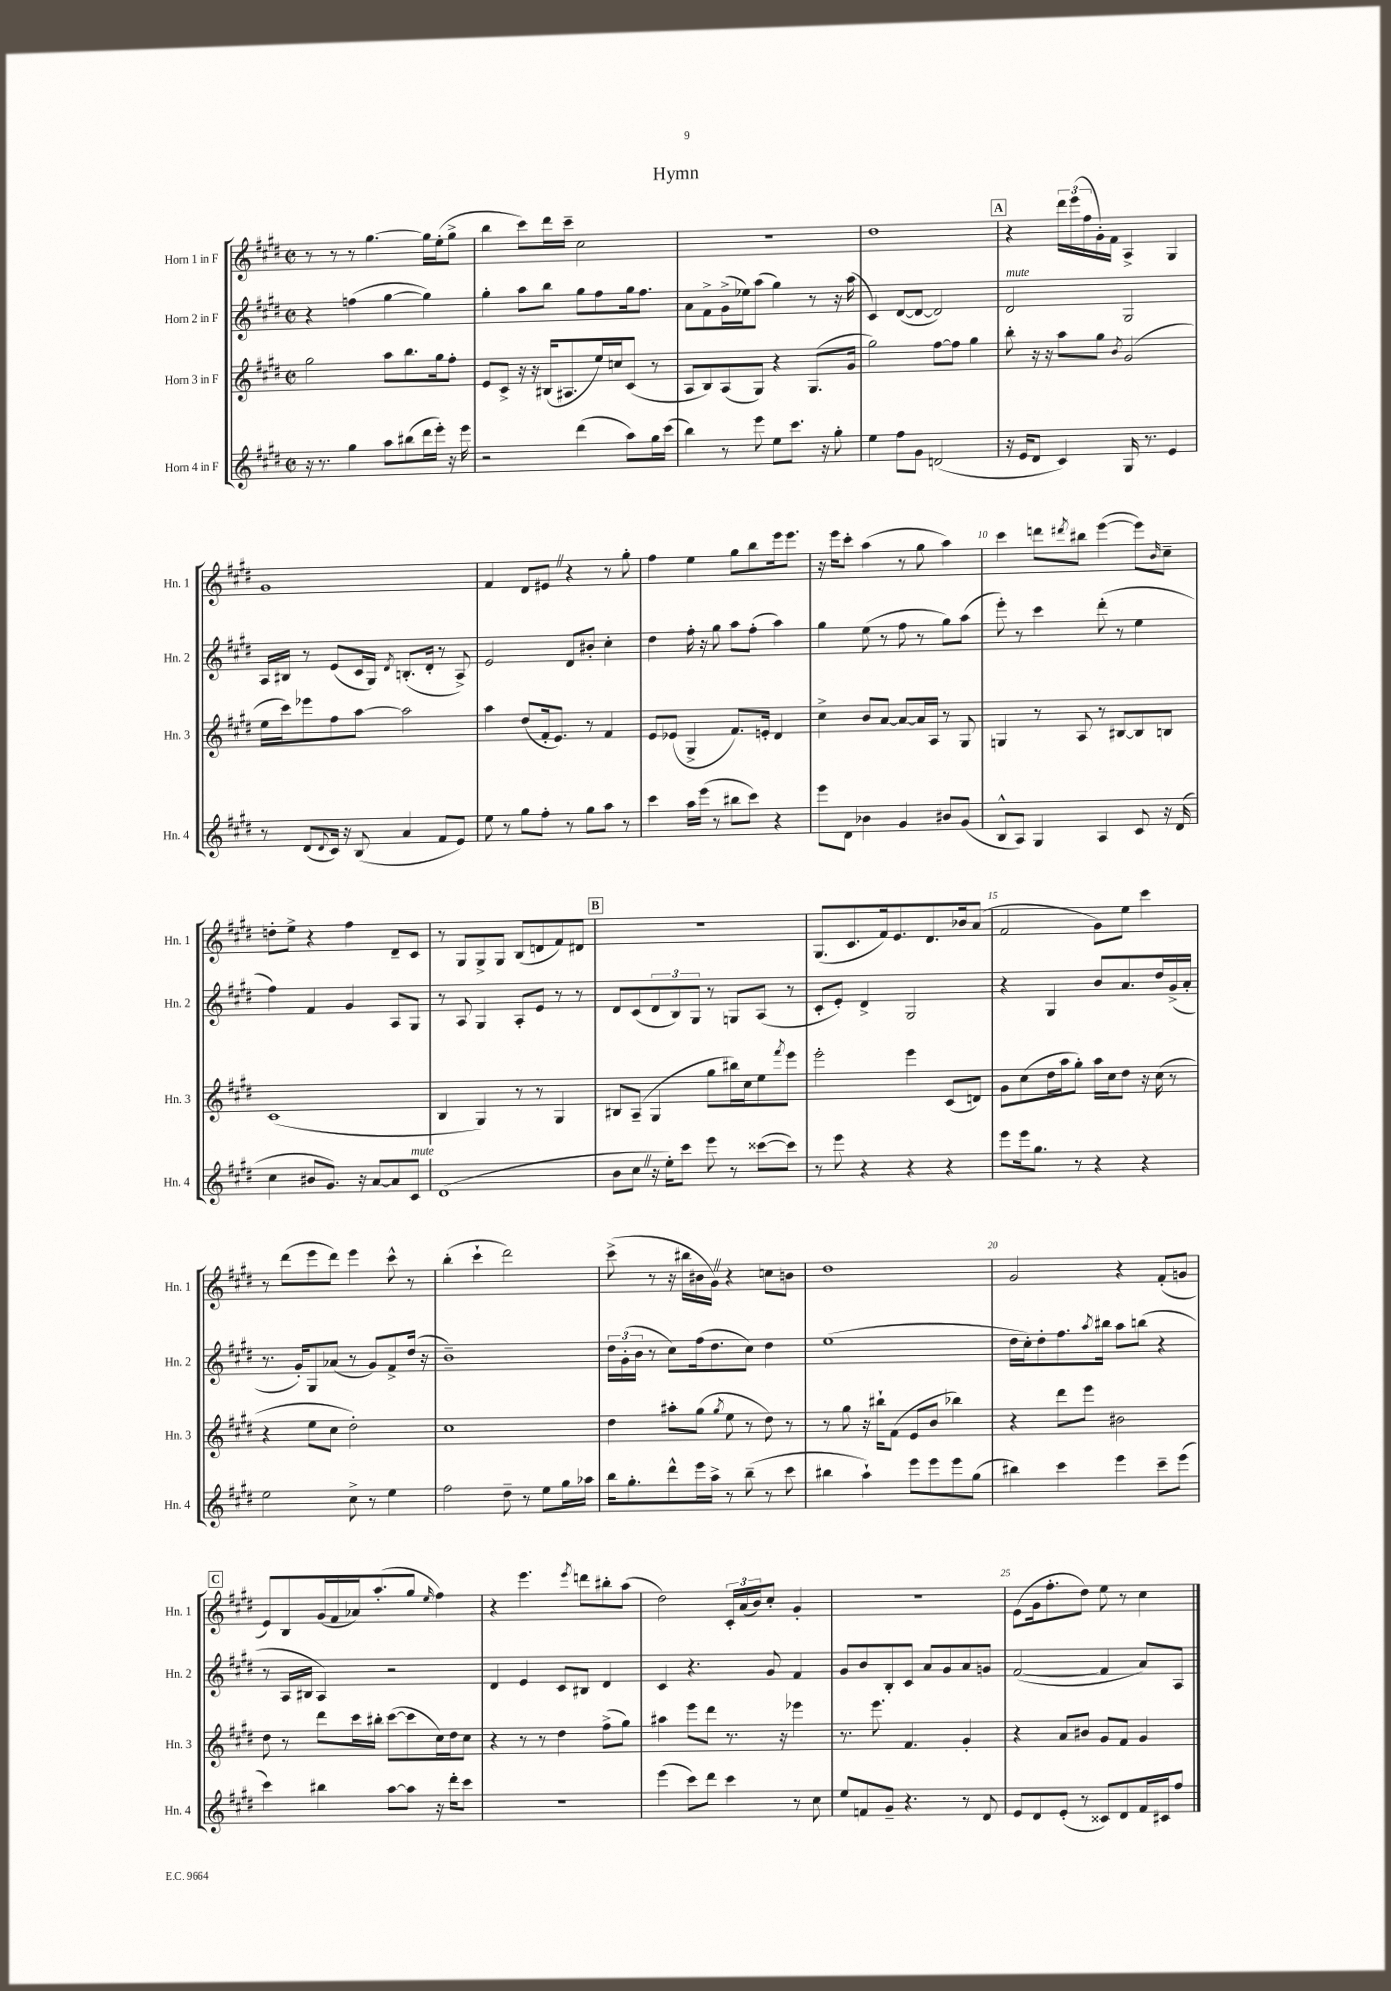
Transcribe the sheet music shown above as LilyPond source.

\header { title = "Hymn" }
<<
\new StaffGroup <<
\new Staff = "s0" \with { instrumentName = "Horn 1 in F" shortInstrumentName = "Hn. 1" } {
    \clef treble \key e \major \defaultTimeSignature \time 2/2
    r8 r8 r8 gis''4.~ gis''16 e''16-.( gis''8-> |
    b''4 cis'''8) dis'''16 cis'''16-- cis''2 |
    r1 |
    dis''1 |
    \mark \markup { \box "A" } r4 \tuplet 3/2 { dis'''16 e'''16( fis''16 } gis'16-.) fis'16 a4-> gis4 |
    gis'1 |
    fis'4 dis'8 eis'8 \once \override BreathingSign.text = \markup { \musicglyph "scripts.caesura.straight" } \breathe r4 r8 gis''8-. |
    fis''4 e''4 gis''8 b''8 e'''16 e'''8. |
    r16 e'''16 cis'''8-. a''4( r8 gis''8 a''4) |
    cis'''4 d'''8 \acciaccatura { dis'''8 } bis''8 e'''4~( e'''8) \grace { b'16 } cis''8-- |
    d''8-. e''8-> r4 fis''4 dis'8-- cis'8 |
    r8 gis8 gis8-> gis8 b8( d'8 fis'8) dis'8 |
    \mark \markup { \box "B" } R1 |
    gis8.( cis'8. fis'16) e'8. dis'8. bes'16 a'8( |
    fis'2 gis'8) e''8 cis'''4 |
    r8 dis'''8( e'''8 dis'''8) e'''4 cis'''8-^ r8 |
    b''4-.( cis'''4-! dis'''2) |
    cis'''8->( r8 r16 bis''16 bis'16 gis'16) \once \override BreathingSign.text = \markup { \musicglyph "scripts.caesura.straight" } \breathe r4 c''8 b'8 |
    dis''1 |
    gis'2 r4 fis'8-.( g'8 |
    \mark \markup { \box "C" } e'8) b8 gis'16( fis'16 aes'16) a''8.-.( gis''8 \grace { e''16 } fis''4) |
    r4 e'''4. \acciaccatura { e'''8 } d'''8 bis''8-. a''8( |
    dis''2) \tuplet 3/2 { cis'16-. a'16( b'16) } cis''8-. gis'4-. |
    R1 |
    e'8( gis'16 fis''8.-. dis''8) e''8 r8 cis''4 \bar "|." |
}
\new Staff = "s1" \with { instrumentName = "Horn 2 in F" shortInstrumentName = "Hn. 2" } {
    \clef treble \key e \major \defaultTimeSignature \time 2/2
    r4 f''4( gis''4~ gis''4) |
    gis''4-. a''8 b''8 gis''8 fis''8 gis''16 fis''8. |
    a'8 fis'8-> gis'16->( ees''16) a''8( gis''4) r8 r16 a''16( |
    cis'4) dis'8~( dis'8~ dis'2) |
    \mark \markup { \box "A" } dis'2^\markup { \italic "mute" } gis2 |
    a16 bis16 r8 e'8( cis'16 gis16) \acciaccatura { dis'8 } b8.-.( dis'16-. r8 a8->) |
    e'2 dis'8 bis'8-. cis''4-. |
    dis''4 fis''16-. r16 gis''8 a''8 fis''8-.( a''4) |
    gis''4 e''8( r8 fis''8 r8 gis''8) a''8( |
    e'''8-.) r8 cis'''4 dis'''8-.( r8 e''4 |
    fis''4) fis'4 gis'4 a8 gis8 |
    r8 a8 gis4 a8-. e'8 r8 r8 |
    \mark \markup { \box "B" } dis'8 cis'8( \tuplet 3/2 { dis'8 b8) gis8 } r8 g8 a8( r8 |
    cis'8-. e'8-.) dis'4-> gis2 |
    r4 gis4 b'8 a'8. dis''16 gis'16->( a'16-. |
    r8. gis'16-.) gis8 aes'8( r8 gis'8) fis'8-> dis''16( r16 |
    b'1--) |
    \tuplet 3/2 { dis''16 gis'16-.( b'16 } r8 cis''8) fis''16( dis''8. cis''8) dis''4 |
    e''1( |
    dis''16 cis''16-.) dis''8-. fis''8. \acciaccatura { a''8 } bis''16 a''8 b''8( r4 |
    \mark \markup { \box "C" } r8 a16 bis16 a4) r2 |
    dis'4 e'4 cis'8 bis8 dis'4 |
    cis'4 r4. gis'8 fis'4 |
    gis'8 b'8 b8-. cis'8 a'8 gis'8 a'8 g'8 |
    fis'2~( fis'4 a'8) a8 \bar "|." |
}
\new Staff = "s2" \with { instrumentName = "Horn 3 in F" shortInstrumentName = "Hn. 3" } {
    \clef treble \key e \major \defaultTimeSignature \time 2/2
    gis''2 a''8 b''8. gis''16 fis''8-. |
    e'8 cis'8-> r16 r16 bis16( ais8. e''16) c''16 cis'8( r8 |
    a8 b8) a8( gis8) r4 gis8.( gis'16 |
    gis''2) fis''8~ fis''8 gis''4 |
    \mark \markup { \box "A" } b''8-. r16 r16 a''8 gis''8 \acciaccatura { b'8 } gis'2( |
    e''16 cis'''16) ees'''8 fis''8 a''8~ a''2 |
    a''4 dis''8( fis'16-. e'8.) r8 fis'4 |
    e'8 ees'8( gis4-> fis'8.) e'16-. dis'4 |
    cis''4-> b'8 a'8~ a'8~ a'16 a16 r8 gis8 |
    g4 r8 a8 r8 bis8~ bis8 b8 |
    cis'1( |
    b4 gis4) r8 r8 gis4 |
    \mark \markup { \box "B" } bis8 a8--( gis4 gis''8 bis''16) cis''16 e''8 \acciaccatura { fis'''8 } e'''8 |
    e'''2-. e'''4 cis'8( d'8) |
    gis'8 cis''8( dis''16 a''16 gis''8-.) a''16 cis''16 dis''8 r16 cis''16( r8 |
    r4 e''8 cis''8 dis''2-.) |
    cis''1 |
    dis''4 ais''8-. gis''8( \acciaccatura { gis''8 } e''8 r8 dis''8) r8 |
    r8 gis''8 r16 bis''16-! fis'8( e'8 b'8 bes''4) |
    r4 dis'''8 e'''8 bis'2 |
    \mark \markup { \box "C" } dis''8 r8 dis'''8 cis'''16 bis''16-. cis'''8~( cis'''8 cis''16) dis''16 cis''8 |
    r4 r8 r8 dis''4 fis''8->( gis''8) |
    ais''4 e'''8 dis'''8 r8. r16 ees'''4 |
    r8. e'''8. fis'4. gis'4-. |
    r4 a'8 bis'8 gis'8 fis'8 gis'4 \bar "|." |
}
\new Staff = "s3" \with { instrumentName = "Horn 4 in F" shortInstrumentName = "Hn. 4" } {
    \clef treble \key e \major \defaultTimeSignature \time 2/2
    r16 r8. gis''4 a''8 bis''8( dis'''16 e'''16-.) r16 e'''16 |
    r2 dis'''4( a''8) gis''16 cis'''16( |
    b''4) r8 e'''8 e''8 cis'''8. r16 gis''8-. |
    e''4 fis''8 gis'8 d'2( |
    \mark \markup { \box "A" } r16 e'16 dis'8 cis'4) gis16 r8. e'4 |
    r8 dis'8( \appoggiatura { dis'8 } cis'16) r16 b8( a'4 fis'8 e'8) |
    e''8 r8 gis''8 fis''8-. r8 gis''8 a''8 r8 |
    cis'''4 a''16 e'''16( r8 bis''8 cis'''8) r4 |
    e'''8 dis'8 bes'4 gis'4 bis'8 gis'8( |
    b8-^ a8) gis4 a4 cis'8 r16 dis'16( |
    cis''4 bis'8 gis'8.) r16 a'8~ a'8 cis'8^\markup { \italic "mute" } |
    dis'1( |
    \mark \markup { \box "B" } b'8 cis''8 \once \override BreathingSign.text = \markup { \musicglyph "scripts.caesura.straight" } \breathe r16 e''16-.) cis'''8 e'''8 r8 cisis'''8~( cisis'''8) |
    r8 e'''8 r4 r4 r4 |
    e'''8 e'''16 gis''8. r8 r4 r4 |
    e''2 cis''8-> r8 e''4 |
    fis''2 dis''8-- r8 e''8 gis''16 aes''16 |
    b''16 gis''8.-. dis'''8-^ e'''16 a''16-> r8 b''8--( r8 cis'''8 |
    bis''4 a''4-!) e'''8 e'''8 e'''8 gis''8( |
    bis''4) cis'''4 e'''4 cis'''8-- e'''8( |
    \mark \markup { \box "C" } cis'''4) bis''4 a''8~ a''8 r16 dis'''16-. cis'''8 |
    R1 |
    e'''4( cis'''8) dis'''8 cis'''4 r8 cis''8 |
    e''8 f'8 gis'8-- r4. r8 dis'8 |
    e'8 dis'8 e'8-.( r8 cisis'8) dis'8 fis'16 cis'16 fis''8 \bar "|." |
}
>>
>>
\layout { \context { \Score \override BarNumber.break-visibility = ##(#f #t #t) barNumberVisibility = #(every-nth-bar-number-visible 5) } }
